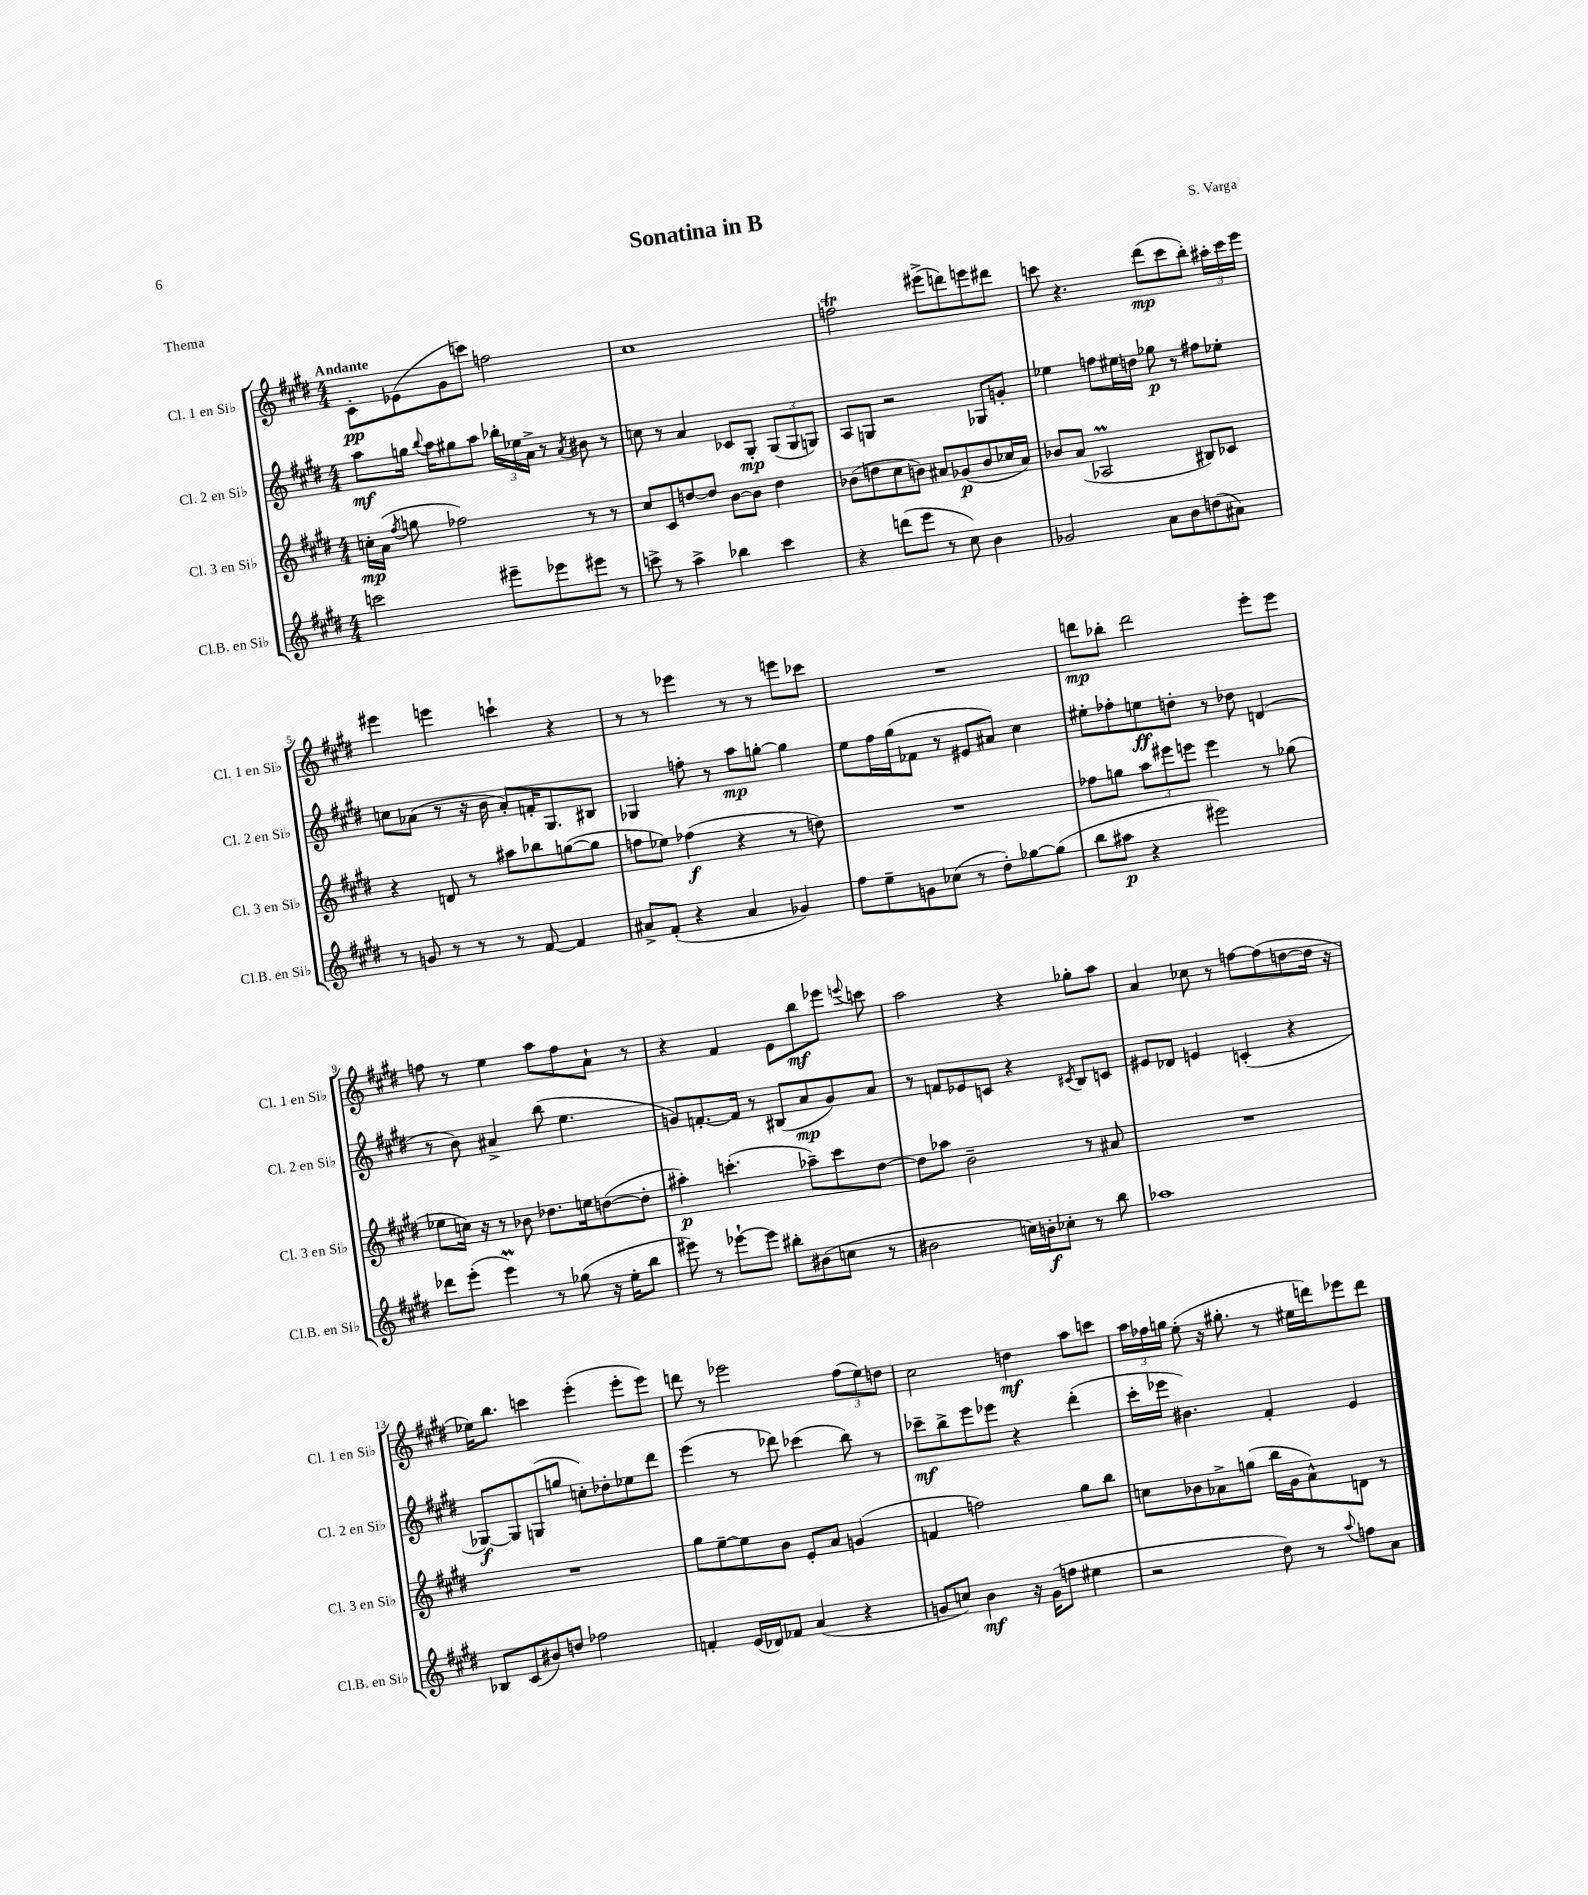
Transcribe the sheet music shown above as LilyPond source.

\header { title = "Sonatina in B" composer = "S. Varga" piece = "Thema" }
<<
\new StaffGroup <<
\new Staff = "s0" \with { instrumentName = "Cl. 1 en Sib" shortInstrumentName = "Cl. 1 en Sib" } {
    \clef treble \key e \major \numericTimeSignature \time 4/4 \tempo "Andante"
    \autoBeamOff cis'8[-.\pp ees'8( gis'8 c'''8]) f''2 |
    cis''1 |
    f''2\trill eis'''8[->( d'''8) e'''8 dis'''8] |
    c'''8 r4. dis'''8[\mp( c'''8 b''8]-.) \tuplet 3/2 { ais''16[-. c'''16 e'''16] } |
    eis'''4 e'''4 c'''4-! r4 |
    r8 r8 ees'''4 r8 r8 e'''8[ ces'''8] |
    R1 |
    d'''8[\mp bes''8]-. d'''2 e'''8[-. e'''8] |
    f''8 r8 e''4 a''8[ f''8 a'8]-! r8 |
    r4 fis'4 e'8[ b''8\mf ees'''8] \appoggiatura { e'''8 } c'''8 |
    a''2 r4 ges''8[-. a''8] |
    a'4 ces''8 r8 f''8[~ f''8( d''8~ d''16] r16 |
    ees''16[) b''8.] c'''4 e'''4-.( e'''8[-. e'''8]) |
    d'''8 r8 ees'''2 \tuplet 3/2 { fis''8[( e''8) d''8] } |
    cis''2 d''4\mf a''8[ c'''8] |
    \tuplet 3/2 { a''16[ fes''16 g''16] } e''8-.( r16 gis''8.-. r8 eis''16[ d'''16) ees'''8 d'''8] \bar "|." |
}
\new Staff = "s1" \with { instrumentName = "Cl. 2 en Sib" shortInstrumentName = "Cl. 2 en Sib" } {
    \clef treble \key e \major \numericTimeSignature \time 4/4
    \autoBeamOff a''8[\mf g''16] \appoggiatura { b''8 } a''16[ gis''8 a''8] \tuplet 3/2 { bes''16[-. ees''16 a'16]-> } r8 \acciaccatura { a'8 } bis'8 r8 |
    c''8 r8 a'4 ces'8[ gis8]-.\mp \tuplet 3/2 { gis8[( gis8 g8]) } |
    a8[ g8] r2 ges8[ g'8]-. |
    ees''4 f''8[ eis''16 d''16] ges''8\p r8 fis''8[ ees''8]-. |
    c''8[ aes'8]( r8 r16 b'16 aes'8[-.) f'16-. gis8. bis8] |
    ges4 f''8-. r8 a''8[\mp g''8]~-. g''4 |
    e''8[ fis''16 gis''16( fes'8] r8 eis'8[ ais'8]) cis''4 |
    eis''8[-. fes''8-. e''8\ff d''8]-. r8 des''8 d'4( |
    r8 b'8) ais'4-> b''8( e''4. |
    g'8[) f'8.~-. f'16] r8 bis8[( a'8\mp g'8) a'8] |
    r8 f'8[ ees'8 c'8] r4 \acciaccatura { cis'8 } b8[ c'8] |
    eis'8[ des'8] e'4 c'4-.( r4 |
    ges8[~\f) ges8 g8( g''8] c''8[-.) des''8-. ees''8 dis'''8] |
    e'''4( r8 des'''8) ces'''4( b''8) r8 |
    ces'''8[--\mf b''8-> e'''8 ees'''8] r4 dis'''4-.( |
    cis'''16[-. ees'''16] bis'4.) fis'4-. e'4 \bar "|." |
}
\new Staff = "s2" \with { instrumentName = "Cl. 3 en Sib" shortInstrumentName = "Cl. 3 en Sib" } {
    \clef treble \key e \major \numericTimeSignature \time 4/4
    \autoBeamOff c''16[-.\mp a'16]( \acciaccatura { fis''8 } g''8 fes''2) r8 r8 |
    cis''8[ cis'8 d''8~ d''8] b'8[~ b'8] d''4 |
    bes'8[( d''8 cis''8 b'8]) ais'8[ ges'8\p( b'8 ces''16 ais'16]) |
    bes'8[ a'8]( aes2\prall bis8[) ces'8] |
    r4 d'8 r8 ais''8[ bes''8 g''8~( g''8] |
    f''8[ ees''8]) fes''4\f( r4 r8 d''8) |
    R1 |
    fes''8[ g''8] \tuplet 3/2 { a''8[ eis'''8 e'''8] } e'''4 r8 ges''8( |
    ees''8[ c''16]) r16 r8 bes'8 des''8.[ e''16 d''8~( d''8]-. |
    ais''4-.\p) c'''4.-.( aes''8[--) c'''8 dis''8]~ |
    dis''8[ aes''8] b'2-- r8 ais'8 |
    R1 |
    R1 |
    gis''8[ e''8~-- e''8 b'8] e'8[-. a'8] g'4( |
    f'4 f''2) gis''8[ b''8] |
    c''8[ bes'8 aes'8-> g''8]( b''16[ gis'16 aes'8-^) d'8] r8 \bar "|." |
}
\new Staff = "s3" \with { instrumentName = "Cl.B. en Sib" shortInstrumentName = "Cl.B. en Sib" } {
    \clef treble \key e \major \numericTimeSignature \time 4/4
    \autoBeamOff c'''2 eis'''8[-- ees'''8 eis'''8] r8 |
    c'''8-> r8 a''4-> bes''4 c'''4 |
    r4 d'''8[( e'''8] r8 cis''8) b'4 |
    ges'2 a'8[ b'8 d''8( ais'8]) |
    r8 g'8 r8 r8 r8 fis'8~ fis'4 |
    ais'8[-> fis'8]-.( r4 ais'4 ges'4) |
    fis''8[ e''8-- g'8 ces''8]( r8 dis''8[-.) ges''8~ ges''8]( |
    b''8[ ais''8]\p r4 eis'''2) |
    des'''8[ e'''8]-.( e'''4\prall) r8 ges''8( r16 e''16[-. b''8] |
    eis'''8) r8 ees'''8[~-! ees'''8] bis''8[-. bis'8( c''8] r8 |
    bis'2 c''16[) b'16-.\f ces''8]-. r8 b''8 |
    aes''1 |
    bes8[ cis'8( bis'8) d''8] fes''2 |
    f'4-. e'16[( des'16) fes'8] a'4( r4 |
    g'8[ c''8]) b'4\mf r16 g'16[( f''8] eis''4 |
    r2 dis''8) r8 \appoggiatura { a''8 } f''8[ a'8] \bar "|." |
}
>>
>>
